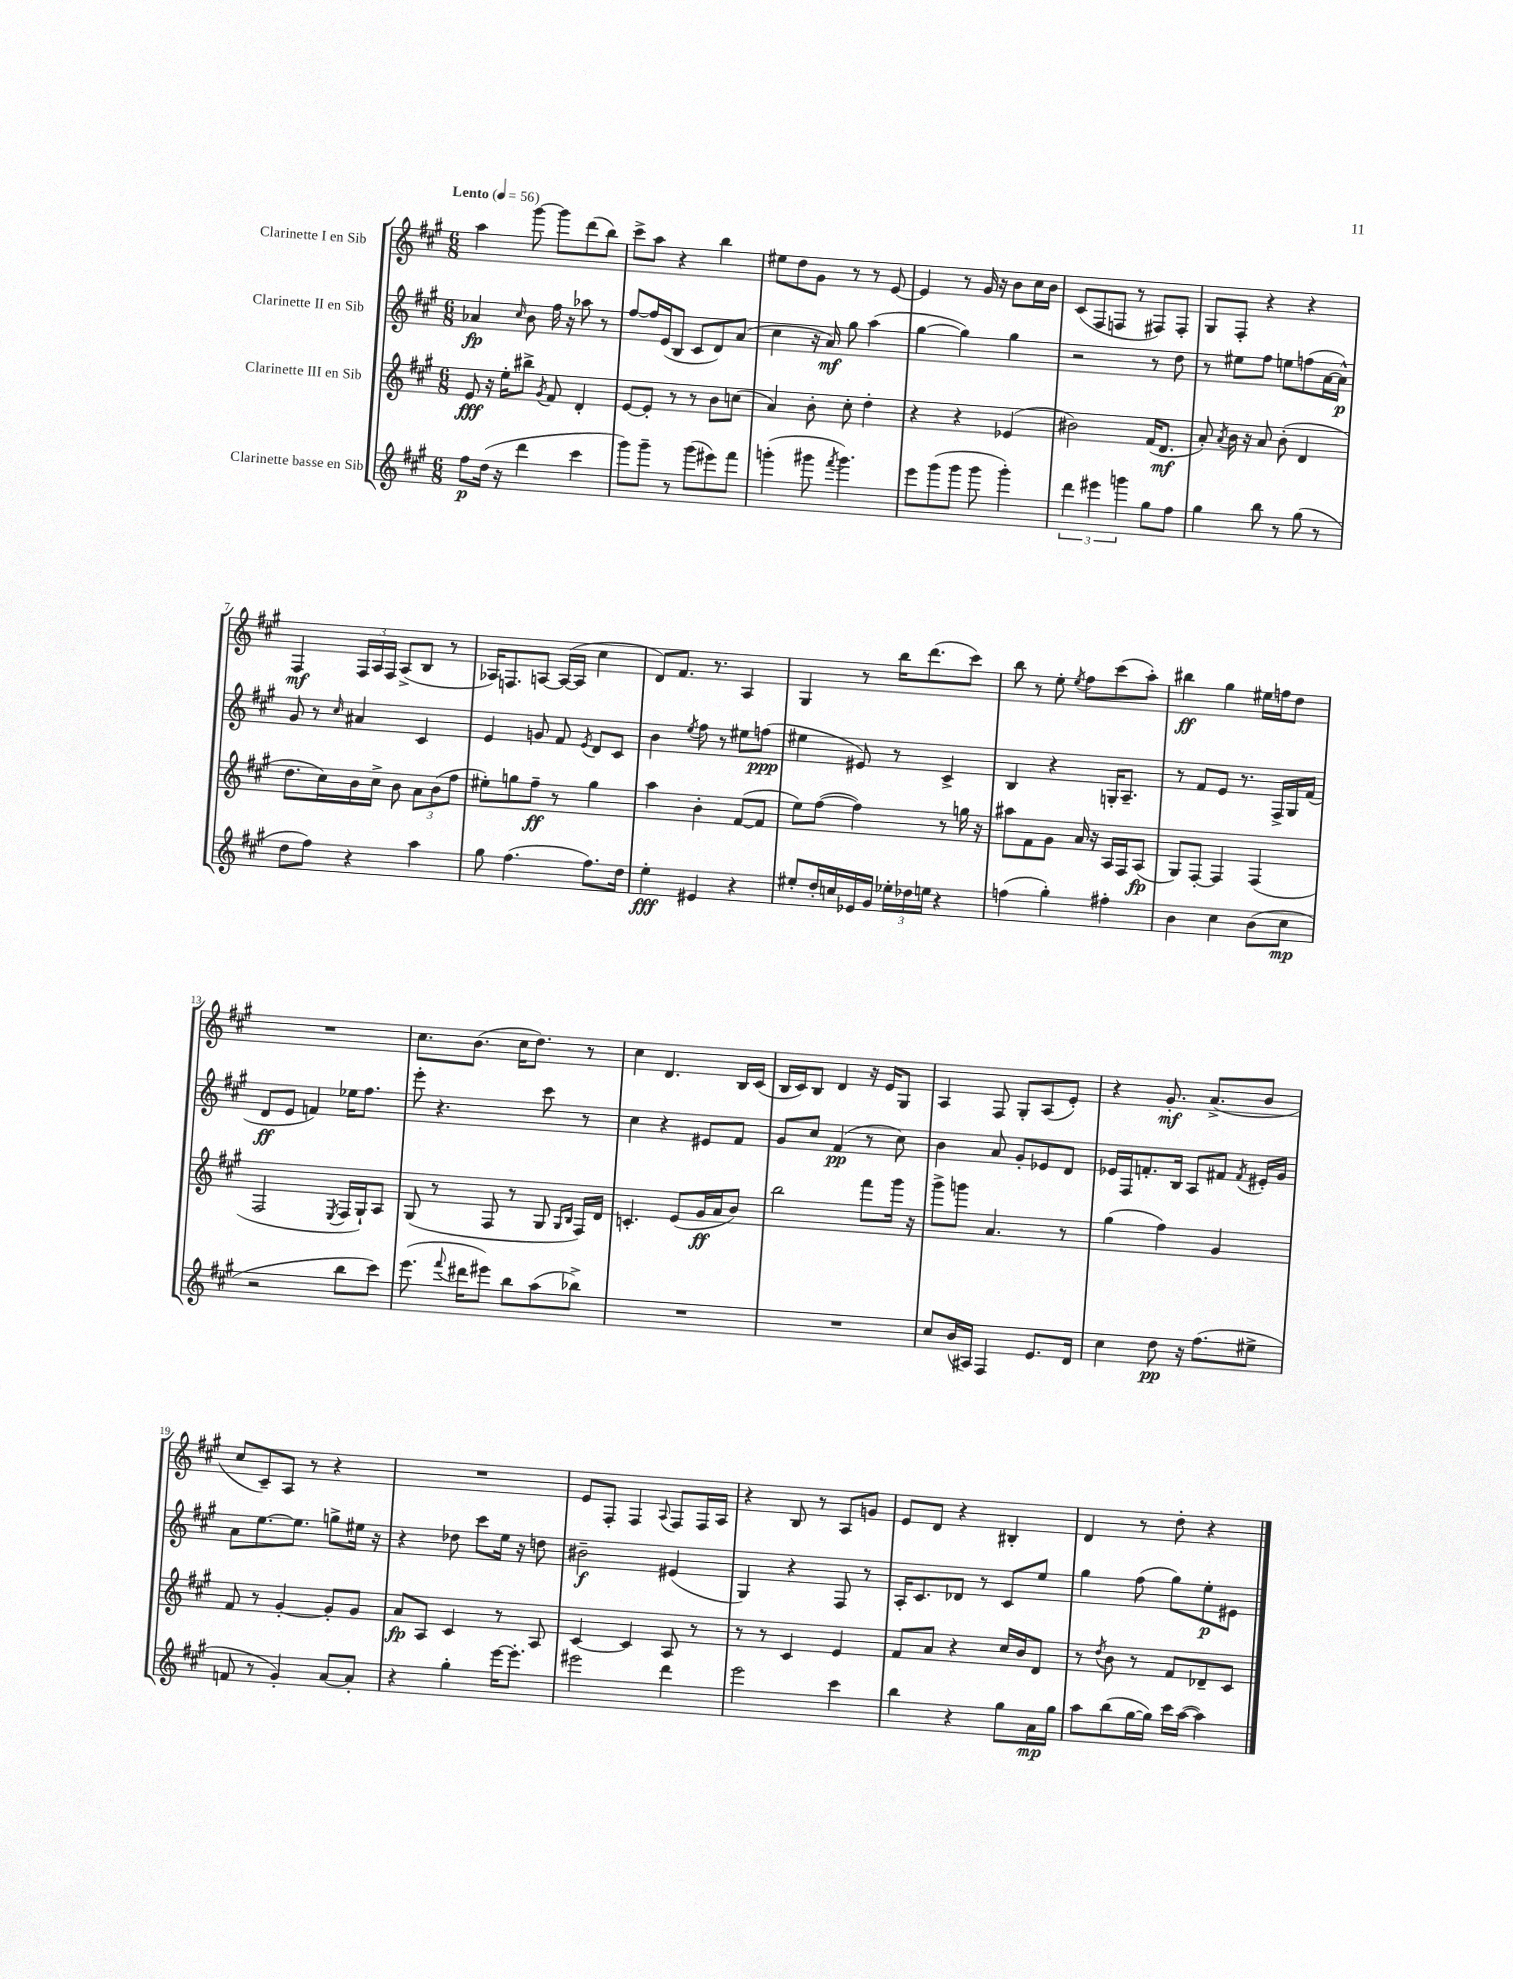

**kern	**kern	**kern	**kern
*staff4	*staff3	*staff2	*staff1
*clefG2	*clefG2	*clefG2	*clefG2
*k[f#c#g#]	*k[f#c#g#]	*k[f#c#g#]	*k[f#c#g#]
*M6/8	*M6/8	*M6/8	*M6/8
*MM56	*MM56	*MM56	*MM56
8ff#	8e	4a-	4aa
(16dd	16r	.	.
16r	16ee'	.	.
.	.	16qqcc#	.
4ddd	8bb#^	8b	[8ggg#
.	8qg#	.	.
.	8f#	16ff#	8ggg#]
.	.	16r	.
4ccc#	4d'	8aa-	(8ddd
.	.	8r	8bb)
=	=	=	=
8ggg#)	[8e	[8ff#	8ccc#^
8ggg#~	8e']	16ff#]	8aa
.	.	(16e	.
8r	8r	8B	4r
(8ggg#	8r	8c#	.
8eee#)	8b	8d)	4bb
8fff#	(8cc	(8a	.
=	=	=	=
(4ggg'	4a)	4cc#	8ee#
.	.	.	8dd
8ggg#	8b'	16r	8g#
.	.	16a)	.
8qfff#	.	.	.
4.ggg#)	8cc#'	8gg#	8r
.	4dd'	(4aa	8r
.	.	.	[8e
=	=	=	=
8eee	4r	[4gg#	4e]
(8ggg#	.	.	.
8ggg#	4r	4gg#])	8r
8ggg#	.	.	16g#
.	.	.	16r
4ggg#')	(4e-	4gg#	8b
.	.	.	16cc#
.	.	.	16b
=	=	=	=
6ddd	2b#)	2r	(8c#
.	.	.	8F#
6eee#	.	.	.
.	.	.	8F
6ggg	.	.	.
.	.	.	8r
8gg#	(16f#	8r	8F#)
.	8.d	.	.
8ff#	.	8dd	8F#'
=	=	=	=
4gg#	8a')	8r	8G#
.	8qa	.	.
.	16b	8ee#	8F#'
.	16r	.	.
8bb	8a	8ff#	4r
8r	(8b'	8ee	.
(8gg#	4d	(8ff	4r
8r	.	[16a	.
.	.	16a^^])	.
=	=	=	=
8dd	8.dd	8g#	4F#
8ff#)	.	8r	.
.	16cc#)	.	.
.	.	16qqcc#	.
4r	16b	4a#	24F#
.	.	.	24A
.	16cc#^	.	.
.	.	.	24F#
.	8b	.	(8A^
4aa	12a	4c#	8B
.	(12b	.	.
.	.	.	8r
.	12ff#	.	.
=	=	=	=
8gg#	8ee#')	4e	16A-)
.	.	.	8.F
(4.ff#	8gg	.	.
.	8ff#~	8g	[8A
.	8r	8f#	(16A_
.	.	.	16A]
.	.	8qe	.
8.ff#)	4gg	8d	4cc#
.	.	8c#	.
16dd	.	.	.
=	=	=	=
4ee'	4aa	4b	8d)
.	.	.	8.f#
.	.	8qee	.
4e#	4b'	8ff#	.
.	.	.	8.r
.	.	8r	.
4r	([8f#	8ee#	4A
.	8f#]	(8ff	.
=	=	=	=
8ee#'	8ee)	4ee#	4G#
16dd'	([8ff#	.	.
16cc	.	.	.
16e-	4ff#])	8e#)	8r
16g#	.	.	.
24ee-'	.	8r	16bb
24dd-	.	.	.
.	.	.	(8.ddd
24ee	.	.	.
4r	8r	4c#^	.
.	16gg	.	8ccc#)
.	16r	.	.
=	=	=	=
(4ff	8aa#	4B	8bb
.	8f#	.	8r
4gg#')	8g#	4r	8ee'
.	.	.	8qee
.	16a	.	8ff#
.	16r	.	.
4ff#'	16A	16G'	(8ccc#
.	16F#	8.A~	.
.	(8A	.	8aa')
=	=	=	=
4b	8G#)	8r	4bb#
.	[8F#'	8f#	.
4cc#	4F#]	8e	4gg#
.	.	8.r	.
(8b	(4F#	.	16ee#
.	.	16F#^	16ff
8cc#	.	16G#	8dd
.	.	(16f#	.
=	=	=	=
2r	2F#	8d	2.r
.	.	8e	.
.	.	4f)	.
.	8qE	.	.
8bb	16F#	16ee-	.
.	16G#`)	8.ff#	.
8ccc#)	8A	.	.
=	=	=	=
(8.eee	(8G#	8eee'	8.cc#
.	8r	4.r	.
8qqfff#	.	.	.
16ddd#	.	.	(8.b
8eee#)	8F#	.	.
8bb	8r	.	16cc#
.	.	.	8.dd)
(8aa	8G#	8ccc#	.
.	16qqG#	.	.
.	16qqB	.	.
8bb-^)	16F#)	8r	8r
.	16d	.	.
=	=	=	=
2.r	4.c'	4cc#	4cc#
.	.	4r	4.d
.	(8e	.	.
.	16g#	8e#	.
.	16a	.	.
.	8b)	8f#	16B
.	.	.	(16c#
=	=	=	=
2.r	2bb	8g#	16B
.	.	.	16c#)
.	.	8cc#	8B
.	.	(4f#	4d
.	8fff#	8r	16r
.	.	.	16e
.	16ggg#	8cc#)	8G#
.	16r	.	.
=	=	=	=
8cc#	8ggg#^	4b	4A
(16b	8ggg	.	.
16A#)	.	.	.
4F#	4.a	8a	8F#
.	.	8g#'	8G#'
8.e	.	8e-	(8A
.	8r	8d	8e')
16d	.	.	.
=	=	=	=
4cc#	(4gg#	16e-	4r
.	.	16F#	.
.	.	8.f'	.
8dd	4ff#)	.	8.g#'
.	.	16B	.
16r	.	8A	.
(8.ff#	.	.	(8.a^
.	4g#	8f#	.
.	.	8qf#	.
8ee#^	.	16e#'	8b
.	.	16g#	.
=	=	=	=
8f	8f#	8a	8cc#
8r	8r	[8.ee	8c#~)
4g#')	[4g#'	.	8A
.	.	8.ee]	.
.	.	.	8r
[8a	8g#']	8gg^	4r
8a']	8g#	16ee#	.
.	.	16r	.
=	=	=	=
4r	8a	4r	2.r
.	8A	.	.
4gg#'	4c#	8dd-	.
.	.	8ccc#	.
[16eee	8r	16ee	.
8.eee']	.	16r	.
.	8A	8dd	.
=	=	=	=
2eee#	[4c#	2b#~	8e
.	.	.	8F#'
.	4c#]	.	4F#
.	.	.	8qqA
4ddd	8A	(4e#	8F#
.	8r	.	16F#
.	.	.	16A
=	=	=	=
2eee	8r	4G#)	4r
.	8r	.	.
.	4c#	4r	8B
.	.	.	8r
4ccc#	4e	8F#	8A
.	.	8r	8g
=	=	=	=
4bb	8f#	16A'	8e
.	.	8.c#	.
.	8a	.	8d
4r	4r	8d-	4r
.	.	8r	.
8gg#	16cc#	8c#	4B#'
.	16b	.	.
16a	8d	8ee	.
16gg#	.	.	.
=	=	=	=
8aa	8r	4gg#	4d
.	8qdd	.	.
(8bb	8b	.	.
[16gg#	8r	(8ff#	8r
16gg#])	.	.	.
16ccc#	8f#	8gg#)	8dd'
([16aa	.	.	.
4aa])	8d-~	8ee'	4r
.	8c#	8e#	.
==	==	==	==
*-	*-	*-	*-
